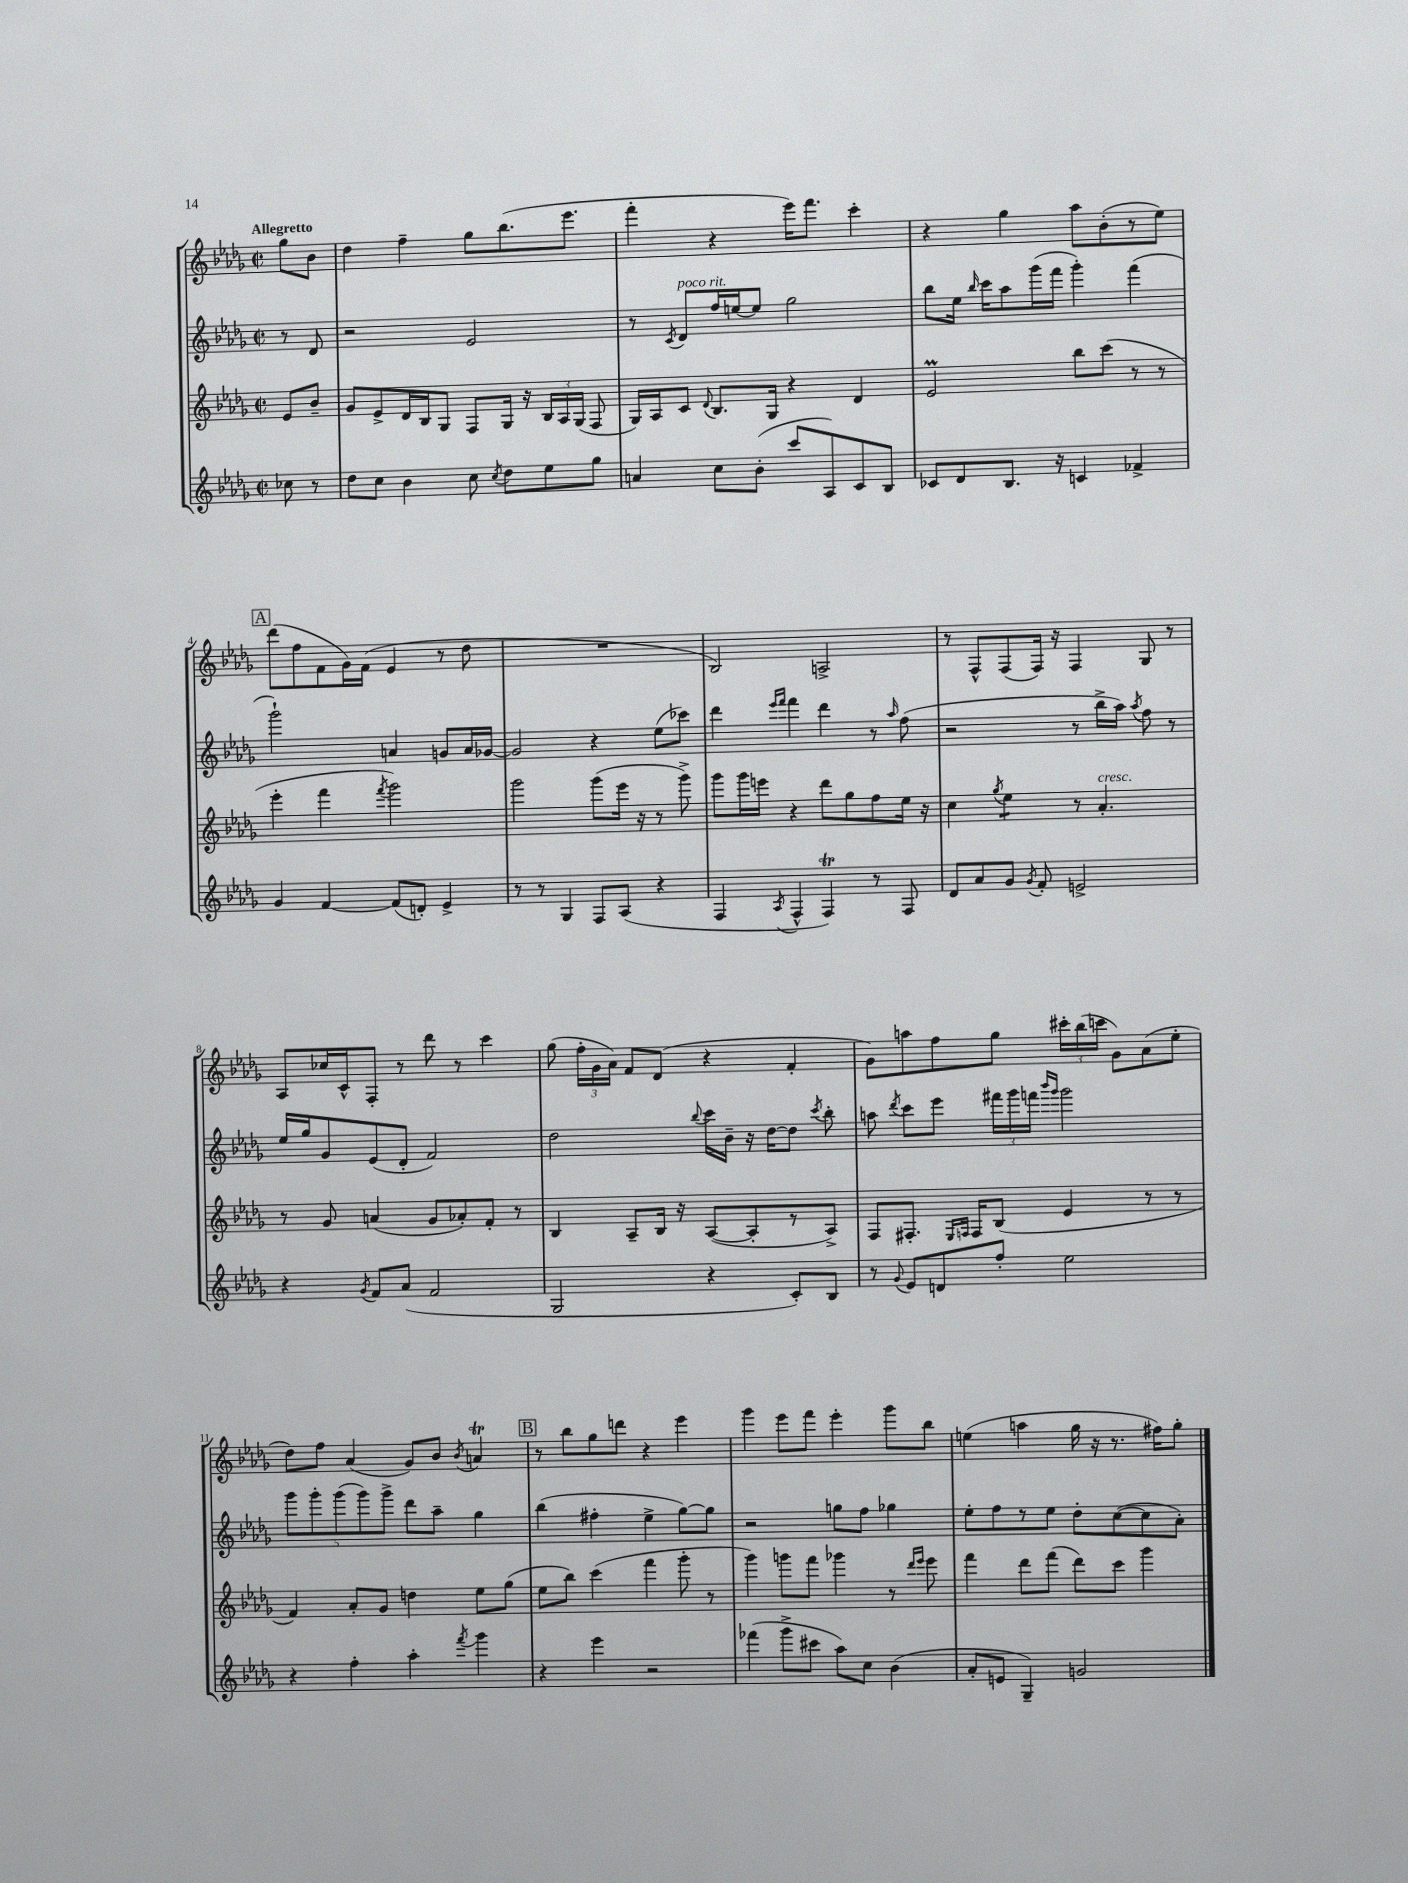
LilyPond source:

<<
\new StaffGroup <<
\new Staff = "s0" {
    \clef treble \key des \major \defaultTimeSignature \time 2/2 \partial 4 \tempo "Allegretto"
    \autoBeamOff ges''8[ bes'8] |
    des''4 f''4-- ges''8[ bes''8.( ees'''8.] |
    f'''4-. r4 ees'''16[) f'''8.] c'''4-. |
    r4 ges''4 aes''8[ bes'8-.( r8 ees''8]) |
    \mark \markup { \box "A" } des'''8[( f''8 f'8 ges'16) f'16]( ees'4 r8 des''8 |
    R1 |
    bes2) a2-> |
    r8 f8[-^ f8( f16]) r16 f4 ges8 r8 |
    aes8[ ces''16 c'16-^ f8]-. r8 des'''8 r8 c'''4 |
    ges''8( \tuplet 3/2 { f''16[-. ges'16 aes'16]) } f'8[ des'8]( r4 f'4-. |
    ges'8[) a''8 f''8 ges''8] \tuplet 3/2 { cis'''16[-. bes''16( c'''16] } ges'8[) aes'8( ees''8]-. |
    des''8[) f''8] aes'4( ges'8[) bes'8] \acciaccatura { bes'8 } a'4\trill |
    \mark \markup { \box "B" } r8 bes''8[ ges''8 d'''8] r4 ees'''4 |
    ges'''4 ees'''8[ f'''8] ees'''4-. ges'''8[ bes''8] |
    e''4( a''4 ges''16 r16 r8. fis''16[) ges''8]-. \bar "|." |
}
\new Staff = "s1" {
    \clef treble \key des \major \defaultTimeSignature \time 2/2 \partial 4
    \autoBeamOff r8 des'8 |
    r2 ees'2 |
    r8 \acciaccatura { c'8 } des'8[^\markup { \italic "poco rit." } f''16 e''16~ e''8] ges''2 |
    bes''8[ ees''16] \grace { bes''16 } c'''16[ aes''8 ges'''16( f'''16] ges'''4-.) f'''4( |
    \mark \markup { \box "A" } ges'''2-!) a'4 g'8[ a'16 ges'16]~ |
    ges'2 r4 ees''8[( ces'''8]) |
    des'''4 \grace { ees'''16[ f'''16] } f'''4 des'''4 r8 \grace { aes''16 } f''8( |
    r2 r8 bes''16[-> aes''16]) \acciaccatura { aes''8 } f''8 r8 |
    ees''16[ ges''16 ges'8 ees'8( des'8]-. f'2) |
    des''2 \appoggiatura { bes''8 } c'''16[ bes'16]-- r16 des''16[~ des''8] \acciaccatura { c'''8 } bes''8-. |
    a''8 \acciaccatura { des'''8 } c'''8[ ees'''8] \tuplet 3/2 { fis'''16[ ges'''16 f'''16] } \grace { bes'''16[ ges'''16] } ges'''2 |
    \tuplet 5/4 { ges'''8[ ges'''8-. ges'''8( ges'''8) ges'''8]-> } des'''8[ aes''8]-- ges''4 |
    \mark \markup { \box "B" } bes''4( fis''4-. ees''4-> ges''8[~) ges''8] |
    r2 g''8[ f''8] ges''4 |
    ees''8[-. f''8 r8 ees''8] des''8[-. c''8~( c''8 aes'8]-.) \bar "|." |
}
\new Staff = "s2" {
    \clef treble \key des \major \defaultTimeSignature \time 2/2 \partial 4
    \autoBeamOff ees'8[ bes'8]-- |
    ges'8[ ees'8-> des'16 bes16 ges8] f8[ ges16] r16 \tuplet 3/2 { bes16[ aes16 ges16]( } f8 |
    ges16[) aes16 c'8] \appoggiatura { des'8 } bes8.[ ges16] r4 des'4 |
    ees'2\prall bes''8[ c'''8]( r8 r8 |
    \mark \markup { \box "A" } ees'''4-. f'''4 \acciaccatura { f'''8 } ges'''2) |
    ges'''2 ges'''8[( ees'''16] r16 r8 ges'''8->) |
    ges'''8[ ges'''16 e'''16] r4 des'''8[ ges''8 f''8 ees''16] r16 |
    c''4 \acciaccatura { ges''8 } ees''4:8 r8 aes'4.-.^\markup { \italic "cresc." } |
    r8 ges'8 a'4( ges'8[ aes'8-.) f'8]-. r8 |
    bes4 aes8[-- bes16] r16 aes8[~( aes8-. r8 aes8]->) |
    f8[ fis8.]-. \grace { ees16[ f16] } f16[ bes8]( ees'4 r8 r8 |
    f'4) aes'8[-. ges'8] d''4 ees''8[ ges''8]( |
    \mark \markup { \box "B" } ees''8[ bes''8]) c'''4( f'''4 ges'''8-. r8 |
    ges'''4) g'''8[ f'''8] ges'''4 r8 \grace { des'''16[ ees'''16] } ees'''8 |
    f'''4 des'''8[ f'''8]( des'''8[) c'''8] ges'''4 \bar "|." |
}
\new Staff = "s3" {
    \clef treble \key des \major \defaultTimeSignature \time 2/2 \partial 4
    \autoBeamOff ces''8 r8 |
    des''8[ c''8] bes'4 c''8 \acciaccatura { c''8 } des''8[ ees''8 ges''8] |
    a'4 c''8[ bes'8]-.( c'''8[ aes8) c'8 bes8] |
    ces'8[ des'8 bes8.] r16 c'4 fes'4-> |
    \mark \markup { \box "A" } ges'4 f'4~ f'8[( d'8]-.) ees'4-> |
    r8 r8 ges4 f8[ aes8]( r4 |
    f4 \acciaccatura { aes8 } f4-^ f4\trill) r8 f8 |
    des'8[ aes'8 ges'8] \acciaccatura { ges'8 } f'8-. e'2-> |
    r4 \acciaccatura { ges'8 } f'8[ aes'8]( f'2 |
    ges2 r4 c'8[-.) bes8] |
    r8 \appoggiatura { ges'8 } ees'8[ d'8 f''8]-. ees''2 |
    r4 f''4-. aes''4-. \acciaccatura { f'''8 } ges'''4 |
    \mark \markup { \box "B" } r4 ees'''4 r2 |
    fes'''4( ges'''8[-> cis'''8] aes''8[) c''8] bes'4( |
    aes'8[-. e'8] ges4--) g'2 \bar "|." |
}
>>
>>
